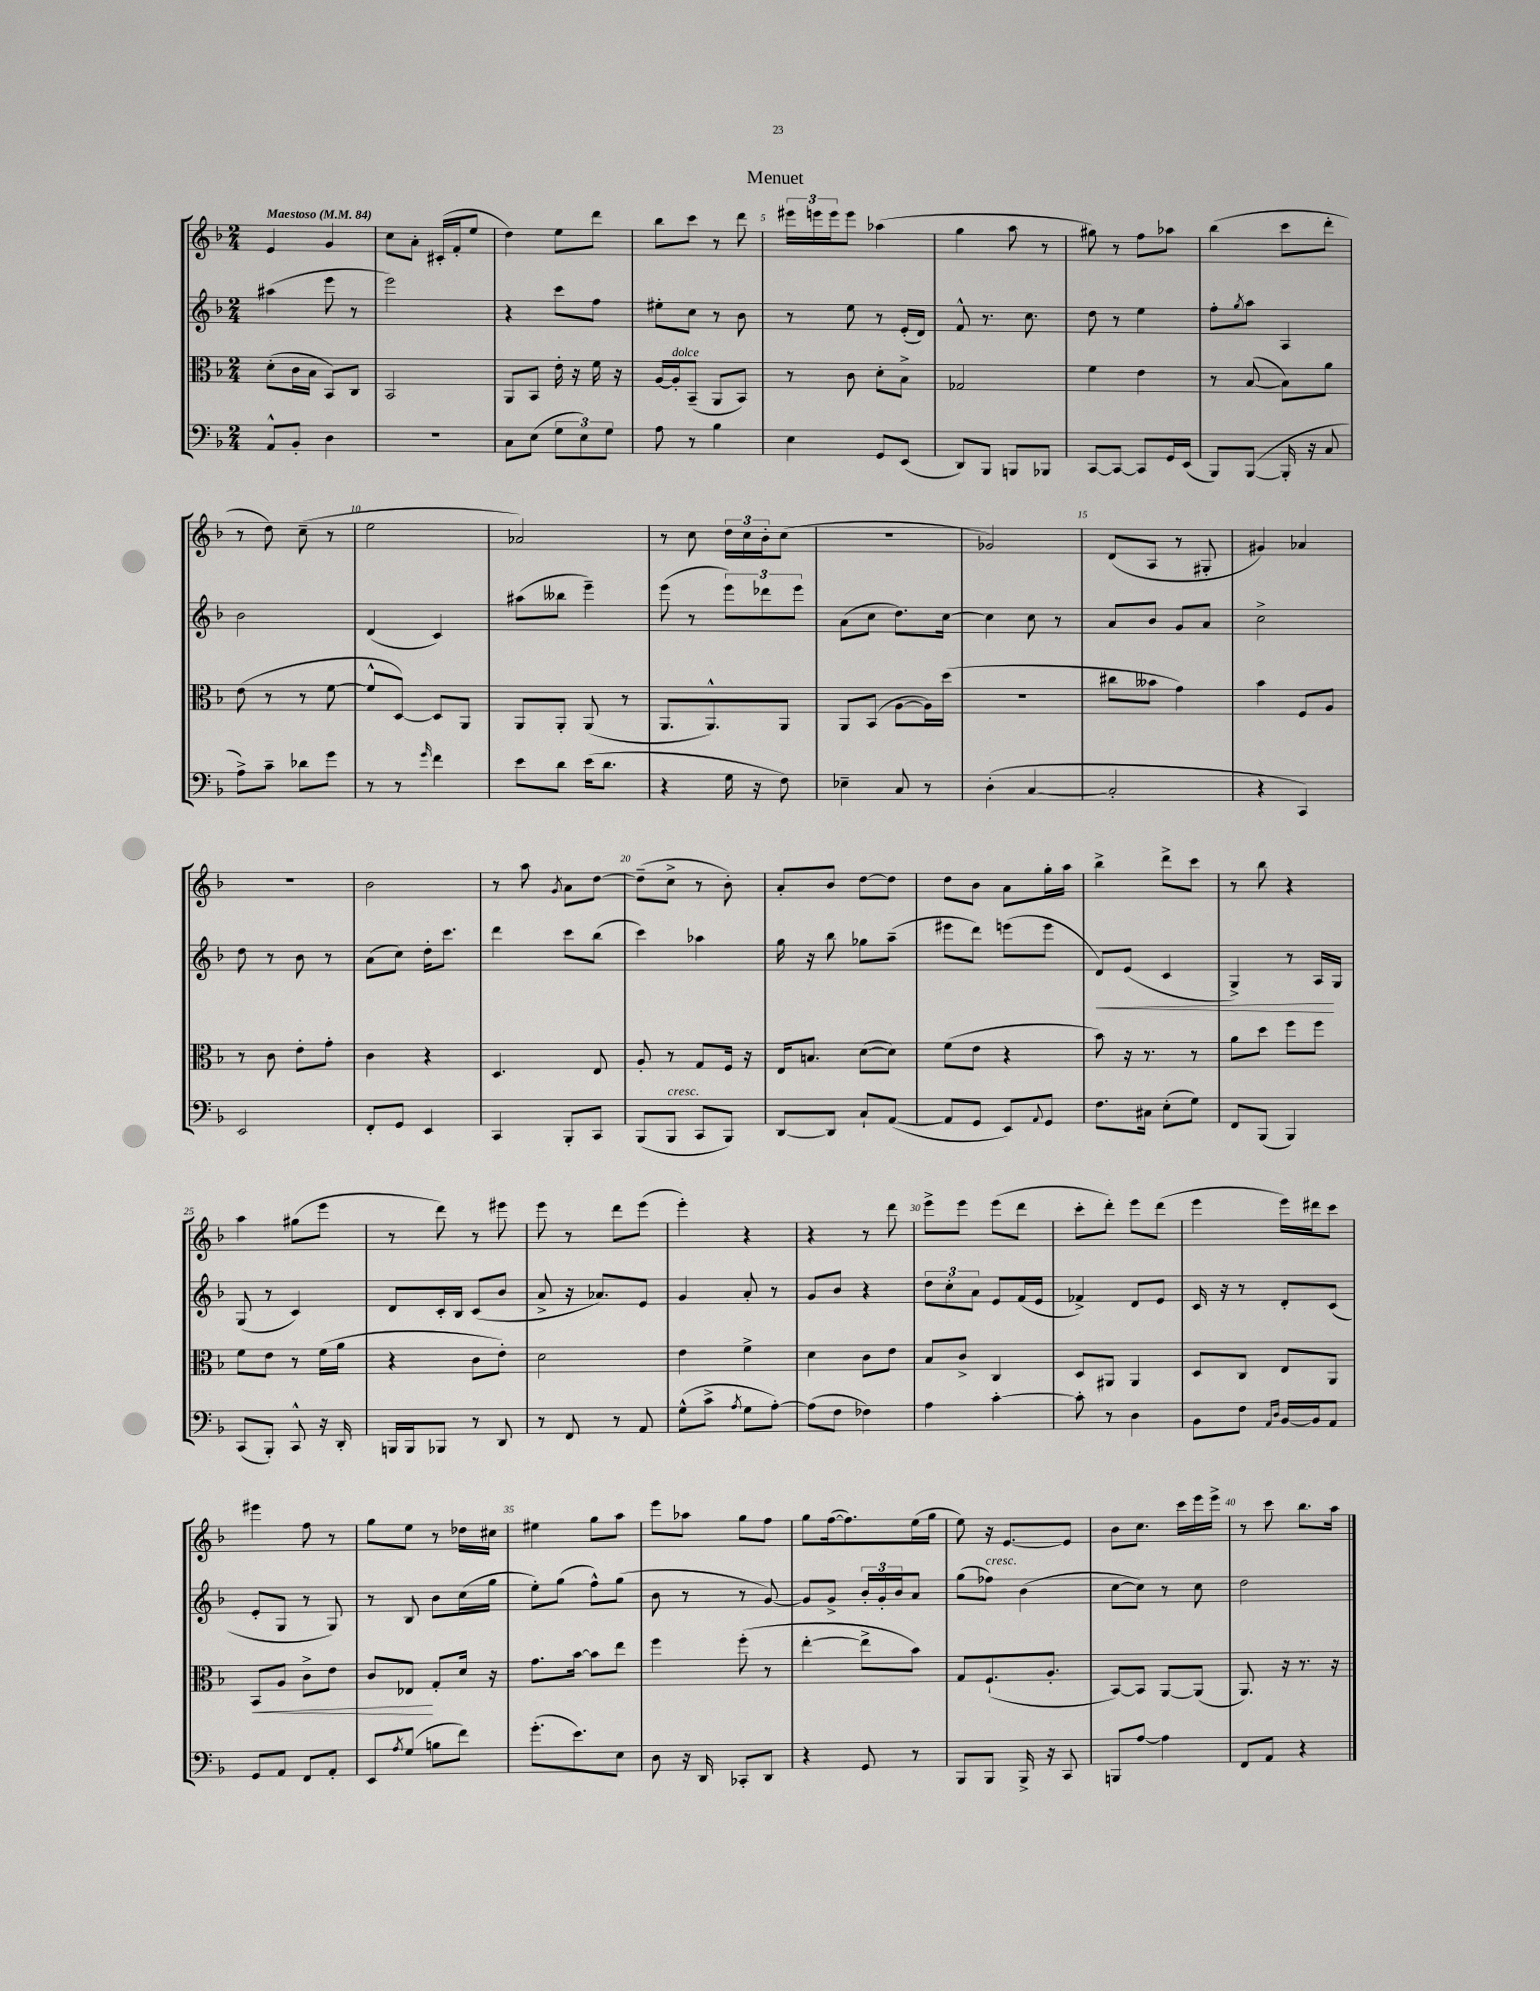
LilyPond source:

\header { title = "Menuet" }
<<
\new StaffGroup <<
\new Staff = "s0" {
    \clef treble \key f \major \numericTimeSignature \time 2/4 \tempo "Maestoso" 4 = 84
    e'4 g'4 |
    c''8 a'8-. cis'16-.( f'16-. e''8 |
    d''4) e''8 d'''8 |
    bes''8 c'''8 r8 d'''8 |
    \tuplet 3/2 { eis'''16 e'''16 e'''16 } e'''8 aes''4( |
    g''4 a''8 r8 |
    gis''8) r8 f''8 aes''8 |
    bes''4( c'''8 d'''8-. |
    r8 d''8) c''8--( r8 |
    e''2 |
    aes'2) |
    r8 c''8 \tuplet 3/2 { d''16 c''16 bes'16-. } c''8( |
    r2 |
    ges'2) |
    d'8( a8 r8 gis8-. |
    gis'4) aes'4 |
    r2 |
    bes'2 |
    r8 a''8 \acciaccatura { g'8 } a'8 d''8~ |
    d''8--( c''8-> r8 bes'8-.) |
    a'8-. bes'8 d''8~ d''8 |
    d''8 bes'8 a'8 g''16-. a''16 |
    bes''4-> d'''8-> c'''8 |
    r8 bes''8 r4 |
    a''4 gis''8( e'''8 |
    r8 d'''8) r8 eis'''8 |
    e'''8 r8 d'''8 e'''8( |
    e'''4-.) r4 |
    r4 r8 d'''8 |
    e'''8-> e'''8 e'''8( d'''8 |
    c'''8-. d'''8-.) e'''8 d'''8( |
    e'''4 e'''16) dis'''16 c'''8 |
    eis'''4 f''8 r8 |
    g''8 e''8 r8 des''16 cis''16 |
    eis''4 g''8 a''8 |
    e'''8 aes''8 g''8 f''8 |
    g''8 f''16~( f''8.) e''16( g''16 |
    e''8) r16 e'8.~ e'8 |
    bes'8 c''8. c'''16 e'''16 e'''16-> |
    r8 c'''8 bes''8. a''16 \bar "|." |
}
\new Staff = "s1" {
    \clef treble \key f \major \numericTimeSignature \time 2/4
    ais''4( e'''8 r8 |
    e'''2) |
    r4 c'''8 f''8 |
    eis''8-. c''8 r8 bes'8 |
    r8 e''8 r8 e'16-.( d'16) |
    f'8-^ r8. c''8. |
    d''8 r8 e''4 |
    f''8-. \acciaccatura { g''8 } a''8 a4 |
    bes'2 |
    d'4( c'4) |
    ais''8( beses''8 e'''4--) |
    e'''8( r8 \tuplet 3/2 { e'''8) des'''8 e'''8 } |
    a'8( c''8 d''8.) c''16~ |
    c''4 c''8 r8 |
    a'8 bes'8 g'8 a'8 |
    c''2-> |
    d''8 r8 bes'8 r8 |
    a'8( c''8) d''16-. c'''8. |
    d'''4 c'''8 bes''8( |
    c'''4) aes''4 |
    g''16 r16 bes''8 ges''8 a''8--( |
    eis'''8 d'''8) e'''8( e'''8 |
    d'8\<) e'8( c'4 |
    g4->) r8 a16\! g16 |
    g8( r8 c'4) |
    d'8 c'16-. bes16 c'8( bes'8 |
    a'8-> r16 aes'8.) e'8 |
    g'4 a'8-. r8 |
    g'8 bes'8 r4 |
    \tuplet 3/2 { d''8 c''8-. a'8 } e'8 f'16( e'16 |
    fes'4->) d'8 e'8 |
    c'16 r16 r8 d'8-. c'8( |
    e'8-. g8 r8 g8) |
    r8 bes8 bes'8 c''16( g''16 |
    e''8-.) g''8( f''8-^) g''8( |
    bes'8 r8 r8 g'8~) |
    g'8 g'8-> \tuplet 3/2 { bes'16-. g'16-. bes'16 } a'8 |
    g''8( fes''8^\markup { \italic "cresc." }) bes'4( |
    c''8~ c''8) r8 c''8 |
    d''2 \bar "|." |
}
\new Staff = "s2" {
    \clef alto \key f \major \numericTimeSignature \time 2/4
    d'8-.( c'16 bes16 bes,8) c8 |
    bes,2 |
    a,8 bes,8 e'16-. r16 f'16 r16 |
    a16~ a16-.^\markup { \italic "dolce" } bes,8--( a,8 bes,8) |
    r8 c'8 d'8-. bes8-> |
    ges2 |
    f'4 e'4 |
    r8 bes8~( bes8) a'8 |
    e'8( r8 r8 f'8~ |
    f'8-^ d8~) d8 a,8 |
    a,8 a,8-. a,8( r8 |
    a,8. a,8.-^) a,8 |
    a,8 bes,8( a8~ a16) d''16( |
    R2 |
    cis''8 beses'8 g'4) |
    bes'4 f8 a8 |
    r8 c'8 e'8-. g'8-. |
    c'4 r4 |
    d4. e8 |
    a8-. r8 g8 f16 r16 |
    e16 b8. d'8~( d'8) |
    f'8( e'8 r4 |
    bes'8) r16 r8. r8 |
    a'8 d''8 f''8 f''8 |
    f'8 e'8 r8 f'16( a'16 |
    r4 c'8 e'8-.) |
    d'2 |
    e'4 f'4-> |
    d'4 c'8 e'8 |
    bes8 c'8-> c4 |
    d8 ais,8 ais,4 |
    d8 c8 e8 a,8 |
    bes,8\< a8 c'8-> e'8 |
    c'8 ees8\! g8-. d'16 r16 |
    g'8. bes'16~ bes'8 e''8 |
    f''4 f''8-.( r8 |
    e''4~-. e''8-> bes'8) |
    g8 f8.-!( a8.-. |
    bes,8~) bes,8 a,8~ a,8( |
    a,8.) r16 r8. r16 \bar "|." |
}
\new Staff = "s3" {
    \clef bass \key f \major \numericTimeSignature \time 2/4
    a,8-^ bes,8-. d4 |
    r2 |
    c8 e8( \tuplet 3/2 { g8 e8) g8 } |
    a8 r8 bes4 |
    e4 g,8 e,8( |
    d,8) bes,,8 b,,8 bes,,8 |
    c,8~ c,8~ c,8 g,16 e,16( |
    bes,,8) bes,,8~( bes,,16-. r16 c8 |
    a8->) c'8-- des'8 g'8 |
    r8 r8 \grace { g'16 } f'4 |
    e'8 d'8 e'16( d'8. |
    r4 g16 r16 f8) |
    ees4-- c8 r8 |
    d4-.( c4~ |
    c2-. |
    r4 c,4) |
    e,2 |
    f,8-. g,8 e,4 |
    c,4 bes,,8-. c,8 |
    bes,,8( bes,,8^\markup { \italic "cresc." } c,8 bes,,8) |
    d,8~ d,8 c8-! a,8~( |
    a,8 g,8 e,8) \appoggiatura { a,8 } g,8 |
    f8. cis16 e8-.( g8) |
    f,8 bes,,8( bes,,4) |
    c,8( bes,,8-.) c,8-^ r16 d,16-. |
    b,,16 b,,16 bes,,8 r8 d,8 |
    r8 f,8 r8 a,8 |
    g8-^( c'8-> \acciaccatura { a8 } g8 a8~-.) |
    a8( f8 fes4) |
    a4 c'4~-. |
    c'8-. r8 d4 |
    bes,8 f8 \grace { a,16 d16 } bes,16~ bes,16 a,8 |
    g,8 a,8 f,8 a,8-. |
    e,8 \acciaccatura { a8 } g8( b8 f'8) |
    g'8.-.( e'8.) e8 |
    d8 r16 d,16 ces,8-. d,8 |
    r4 g,8 r8 |
    bes,,8 bes,,8 bes,,16-> r16 c,8 |
    b,,8 a8~ a4 |
    f,8 a,8 r4 \bar "|." |
}
>>
>>
\layout { \context { \Score \override BarNumber.break-visibility = ##(#f #t #t) barNumberVisibility = #(every-nth-bar-number-visible 5) } }
